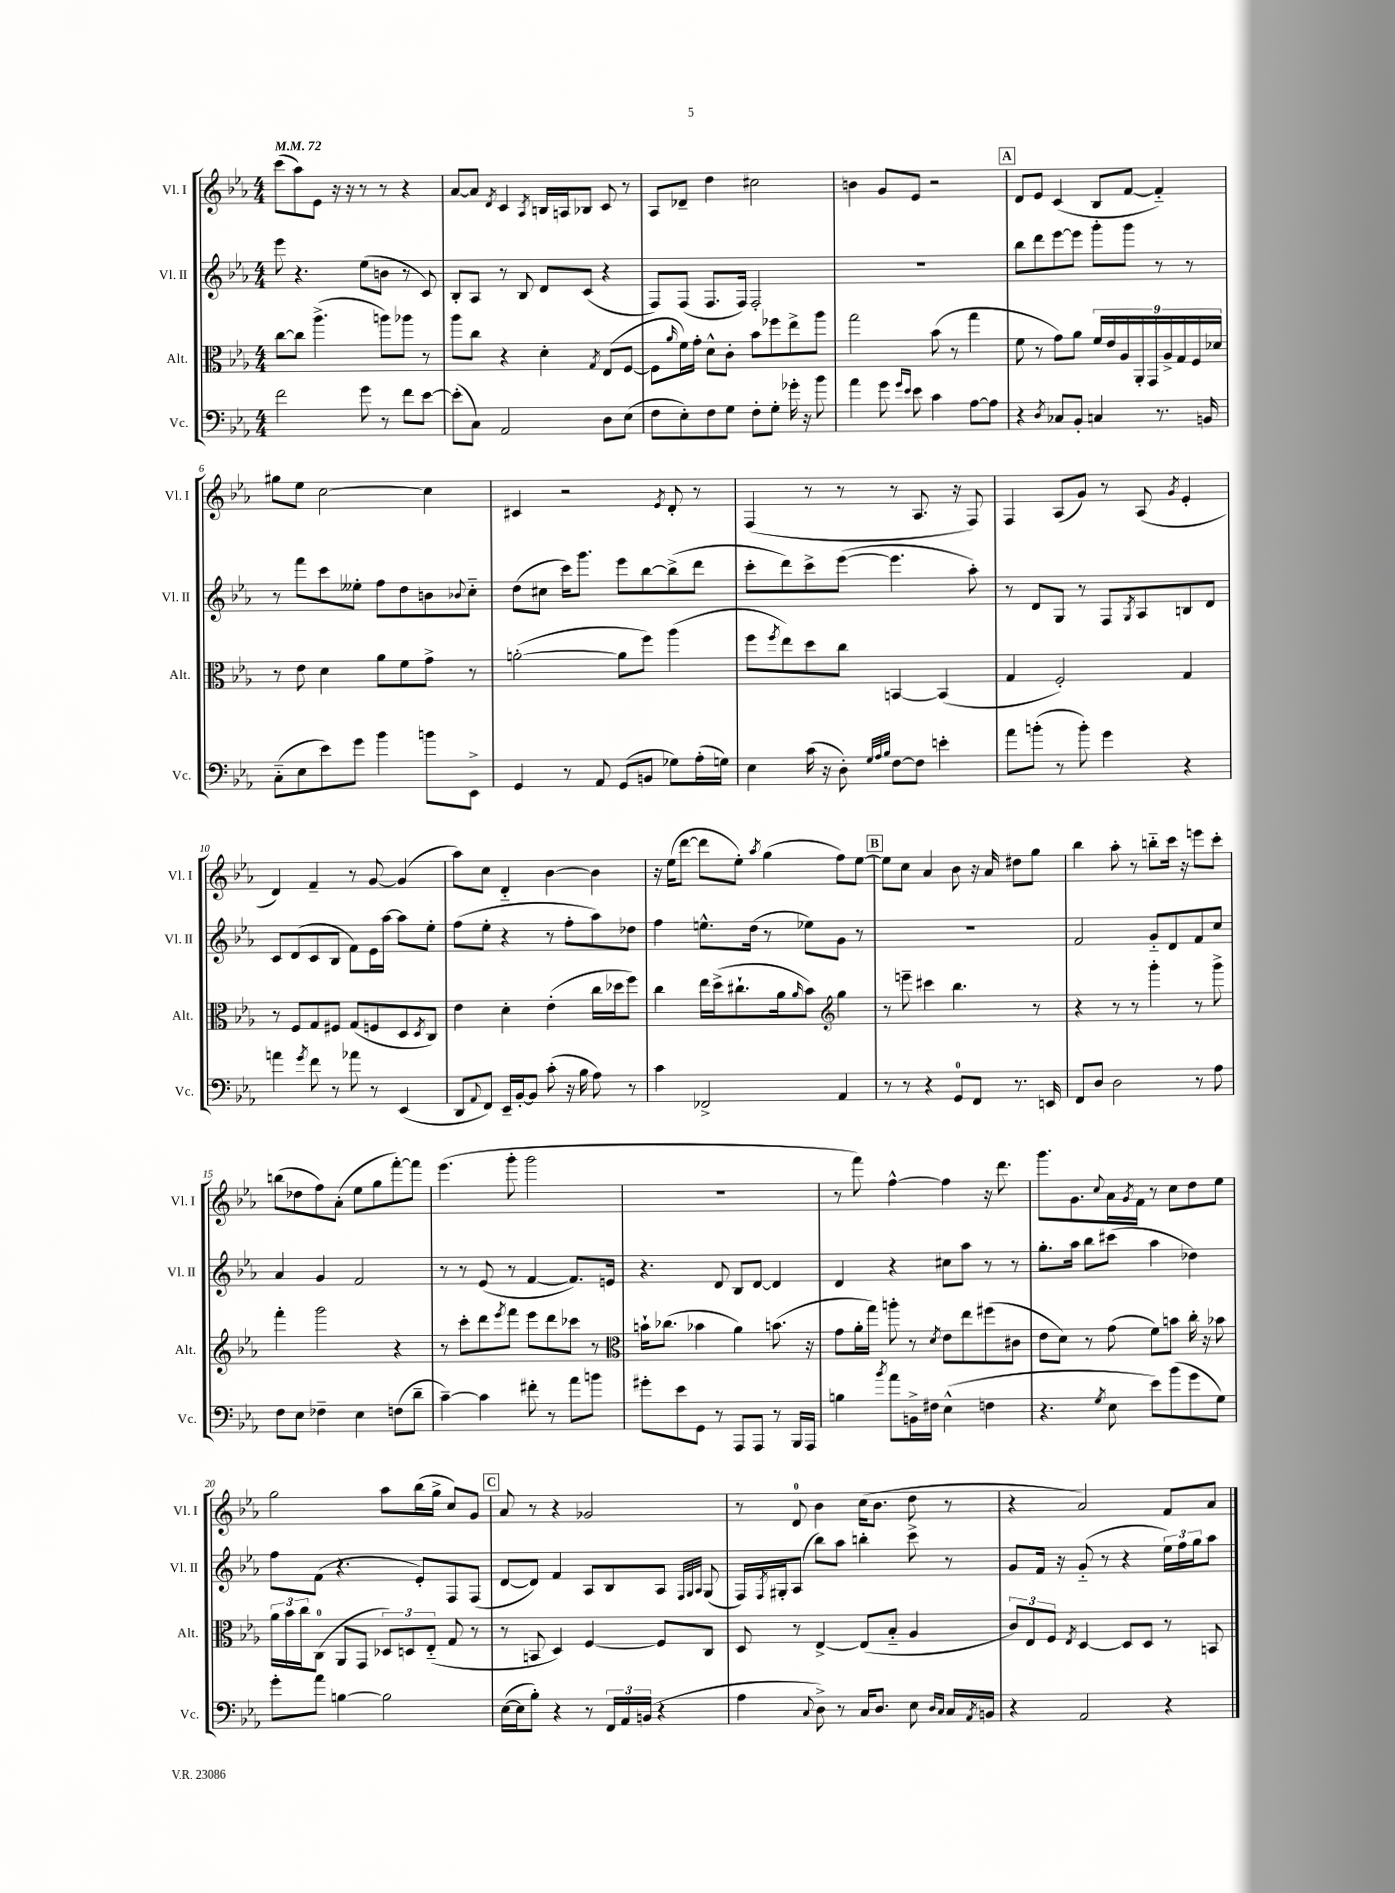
<<
\new StaffGroup <<
\new Staff = "s0" \with { instrumentName = "Vl. I" shortInstrumentName = "Vl. I" } {
    \clef treble \key ees \major \numericTimeSignature \time 4/4 \tempo 4 = 72
    c'''8( aes''8) ees'8 r16 r16 r8 r8 r4 |
    aes'8~ aes'8 \acciaccatura { d'8 } c'4 \acciaccatura { aes8 } b16 a16 bes8 c'8 r8 |
    aes8 des'8-- d''4 cis''2 |
    b'4 g'8 ees'8 r2 |
    \mark \markup { \box "A" } d'8 ees'8 c'4( bes8 f'8~ f'4-_) |
    gis''8 ees''8 c''2~ c''4 |
    cis'4 r2 \acciaccatura { ees'8 } d'8-. r8 |
    f4( r8 r8 r8 aes8. r16 f8) |
    f4 aes8( g'8) r8 aes8( \acciaccatura { g'8 } ees'4-. |
    d'4) f'4-- r8 g'8~ g'4( |
    aes''8) c''8 d'4-_ bes'4~ bes'4 |
    r16 ees''16( d'''8~ d'''8 ees''8-.) \acciaccatura { aes''8 } g''4( f''8) ees''8~ |
    \mark \markup { \box "B" } ees''8 c''8 aes'4 bes'8 r16 aes'16 dis''8 g''8 |
    bes''4 aes''8-. r8 b''8-_ c'''16 r16 e'''8 c'''8-. |
    b''8( des''8 f''8) aes'8-.( ees''8 g''8 f'''8~-.) f'''8 |
    ees'''4.( g'''8-. g'''2 |
    R1 |
    r8 f'''8) f''4~-^ f''4 r16 d'''8. |
    g'''8. g'8. \appoggiatura { c''8 } aes'16 \acciaccatura { g'8 } f'16 r8 c''8 d''8 ees''8 |
    g''2 aes''8 bes''16( g''16-> c''8) g'8 |
    \mark \markup { \box "C" } aes'8 r8 r4 ges'2 |
    r8 d'8-0 bes'4 c''16( bes'8. d''8 r8 |
    r4 aes'2) f'8 aes'8 \bar "|." |
}
\new Staff = "s1" \with { instrumentName = "Vl. II" shortInstrumentName = "Vl. II" } {
    \clef treble \key ees \major \numericTimeSignature \time 4/4
    ees'''8 r4. ees''8( b'8 r8 c'8) |
    bes8-. aes8 r8 bes8 d'8 c'8( r4 |
    f8) f8( f8. f16) f2-. |
    R1 |
    \mark \markup { \box "A" } bes''8 d'''8 ees'''8~ ees'''8 g'''8-. g'''8 r8 r8 |
    r8 f'''8 c'''8 eeses''8-. f''8 d''8 b'8 \appoggiatura { bes'8 } c''8-_ |
    d''8( cis''8 c'''16) g'''8. ees'''8 bes''8~ bes''8->( d'''8 |
    c'''8-. d'''8) c'''8-> ees'''8~( ees'''4. aes''8-.) |
    r8 d'8 g8 r8 f8 \acciaccatura { g8 } aes8 b8 d'8 |
    c'8 d'8( c'8 bes8 f'8) ees'16 aes''16~ aes''8 ees''8-. |
    f''8( ees''8-. r4 r8 f''8-. aes''8) des''8 |
    f''4 e''8.-^ d''16( r8 ees''8) g'8 r8 |
    \mark \markup { \box "B" } R1 |
    f'2 g'8-_ d'8 f'8 c''8 |
    aes'4 g'4 f'2 |
    r8 r8 ees'8( r8 f'4~ f'8.) e'16 |
    r4. d'8 bes8 d'8~ d'4 |
    d'4 r4 cis''8 aes''8 r8 r8 |
    g''8.-. aes''16 bes''8 cis'''8( aes''4 des''4) |
    f''8 f'8( r4. ees'8-.) f8 f8( |
    \mark \markup { \box "C" } d'8~ d'8) f'4 aes8 bes8 aes8 \grace { f32 g32 aes32 } g8( |
    f16) \acciaccatura { f8 } gis16-. aes8( bes''8) aes''8 b''4-. c'''8-> r8 |
    g'8 f'16 r16 g'8-_( r8 r4 \tuplet 3/2 { ees''16) f''16 g''16 } aes''8 \bar "|." |
}
\new Staff = "s2" \with { instrumentName = "Alt." shortInstrumentName = "Alt." } {
    \clef alto \key ees \major \numericTimeSignature \time 4/4
    c''8~ c''8 aes''4.->( a''8) aes''8 r8 |
    aes''8 c''8 r4 d'4-. \acciaccatura { g8 } ees8( f8~ |
    f8 \grace { aes'16 } f'16) g'16-. d'8-^ c'8-. bes'8 fes''8 ees''8-> aes''8 |
    g''2 bes'8( r8 g''4 |
    \mark \markup { \box "A" } f'8 r8 g'8) aes'8 \tuplet 9/8 { f'16 ees'16 aes16 aes,16-. g,16 aes16-> g16 f16 des'16 } |
    r8 ees'8 d'4 aes'8 f'8 g'8-> r8 |
    a'2~-.( a'8 f''8) aes''4( |
    f''8 \acciaccatura { f''8 } ees''8) d''8 c''8 b,4~ b,4( |
    g4 f2-.) g4 |
    r8 f8 g8 fis8 g8( f8 d8 \acciaccatura { d8 } c8) |
    ees'4 d'4-. ees'4-.( c''16 des''16 f''8) |
    c''4 ees''16 d''16->( cis''8.-! aes'16 \grace { aes'16 } bes'8) \clef treble g''4 |
    \mark \markup { \box "B" } r8 e'''8-- cis'''4 bes''4. r8 |
    r4 r8 r8 g'''4-. r8 g'''8-> |
    f'''4-. g'''2 r4 |
    r8 c'''8-. d'''8 \acciaccatura { ees'''8 } f'''8 ees'''8 d'''8 ces'''8 r8 |
    \clef alto b'16-! ces''8.( bes'4 aes'4) b'8.( r16 |
    g'8 aes'16-. g''16) a''8-. r8 \acciaccatura { d'8 } ees'8 ees''8 fis''8( cis'8 |
    ees'8 d'8) r8 g'8( f'8) b'8 c''16-. r16 bes'8 |
    \tuplet 3/2 { aes'16 bes'16 c''16 } c8-0( aes,8 g,8 \tuplet 3/2 { des8) d8 ees8-_( } g8 r8 |
    \mark \markup { \box "C" } r8 b,8 d4) f4~ f8 c8 |
    d8 r8 ees4~-> ees8( bes8-_ aes4 |
    \tuplet 3/2 { c'8) ees8 f8 } \acciaccatura { ees8 } d4~ d8 d8 r8 b,8 \bar "|." |
}
\new Staff = "s3" \with { instrumentName = "Vc." shortInstrumentName = "Vc." } {
    \clef bass \key ees \major \numericTimeSignature \time 4/4
    f'2 g'8 r8 f'8 ees'8~ |
    ees'8-.( c8) aes,2 d8 ees8( |
    f8 ees8-.) f8 g8 f8-. g8-. ges'16-. r16 bes'8 |
    aes'4 g'8 \grace { g'16 ees'16 } ees'8 c'4 aes8~ aes8 |
    \mark \markup { \box "A" } r4 \acciaccatura { d8 } ces8 bes,8-. c4 r8. b,16 |
    c8-_( ees8 ees'8) g'8 bes'4 b'8 ees,8-> |
    g,4 r8 aes,8 g,8( b,8 ges8) aes16-.( g16) |
    ees4 c'16( r16 d8-.) \grace { g32 aes32 bes32 } f8~ f8 e'4-. |
    aes'8 b'8-.( r8 b'8-.) g'4 r4 |
    a'4 \acciaccatura { g'8 } f'8 r8 aes'8 r8 ees,4( |
    d,8 \appoggiatura { aes,8 } f,8) ees,16-- bes,16~-. bes,8 c'8-.( r16 bes16 aes8) r8 |
    c'4 fes,2-> aes,4 |
    \mark \markup { \box "B" } r8 r8 r4 g,8-0 f,8 r8. e,16 |
    f,8 d8 d2 r8 aes8 |
    f8 ees8 fes4-- ees4 f8( d'8-- |
    c'4~--) c'4 fis'8-. r8 aes'8 b'8 |
    gis'8-. ees'8 g,8 r8 aes,,8 aes,,8 r8 bes,,16 aes,,16 |
    b4 \acciaccatura { bes'8 } aes'8 b,16-> fis16 ees4-^( f4 |
    r4. \acciaccatura { g8 } ees8 ees'8) bes'8( g'8 g8) |
    g'8-. aes'8 b4~ b2 |
    \mark \markup { \box "C" } ees16~( ees16 bes8-.) r4 r8 \tuplet 3/2 { f,16 aes,16 b,16( } r4 |
    aes4 \appoggiatura { c8 } d8->) r8 c16 d8. ees8 \grace { d16 c16 } c16 \acciaccatura { aes,8 } b,16 |
    r4 aes,2 r4 \bar "|." |
}
>>
>>
